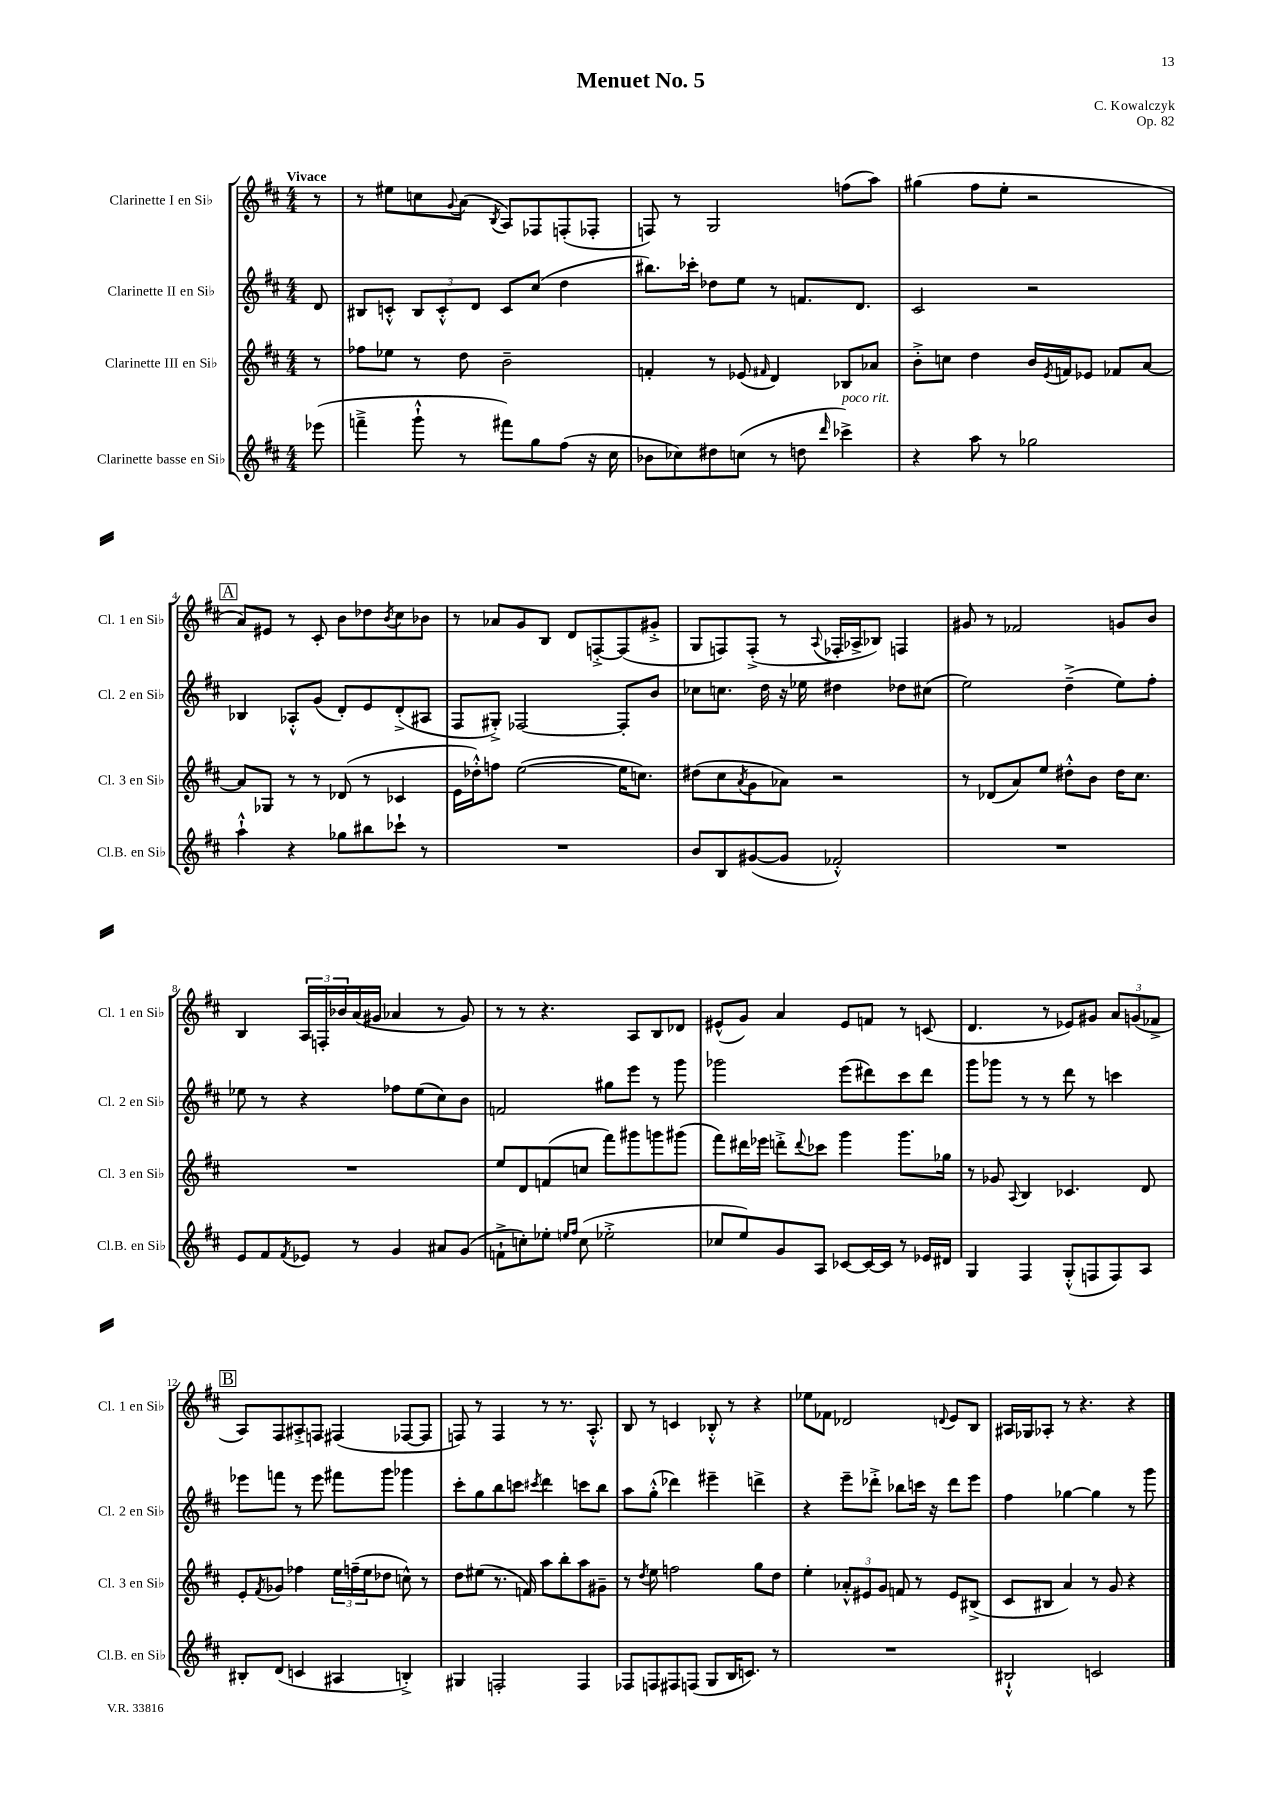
\header { title = "Menuet No. 5" composer = "C. Kowalczyk" opus = "Op. 82" }
<<
\new StaffGroup <<
\new Staff = "s0" \with { instrumentName = "Clarinette I en Sib" shortInstrumentName = "Cl. 1 en Sib" } {
    \clef treble \key d \major \numericTimeSignature \time 4/4 \partial 8 \tempo "Vivace"
    r8 |
    r8 eis''8 c''8 \appoggiatura { g'8 } a'8( \acciaccatura { b8 } a8) fes8 f8-.( fes8-. |
    f8) r8 g2 f''8( a''8) |
    gis''4( fis''8 e''8-. r2 |
    \mark \markup { \box "A" } a'8) eis'8 r8 cis'8-. b'8 des''8 \acciaccatura { b'8 } cis''8 bes'8 |
    r8 aes'8 g'8 b8 d'8 f8~-.-> f8( gis'8-.-> |
    g8 f8) f8-.->( r8 \appoggiatura { a8 } fes16-. aes16-> bes8) f4 |
    gis'8 r8 fes'2 g'8 b'8 |
    b4 \tuplet 3/2 { a16 f16-. bes'16 } a'16( gis'16 aes'4 r8 gis'8) |
    r8 r8 r4. a8 b8 des'8 |
    eis'8-^( g'8) a'4 eis'8 f'8 r8 c'8( |
    d'4. r8 ees'8) gis'8 \tuplet 3/2 { a'8 g'8( fes'8-> } |
    \mark \markup { \box "B" } a8) fis8 ais8-.-> f8 fis4( fes8~ fes8 |
    f8) r8 f4 r8 r8. a8.-.-^ |
    b8 r8 c'4 bes8-.-^ r8 r4 |
    ees''8 fes'8 des'2 \appoggiatura { d'8 } e'8 b8 |
    ais16 ges16 aes8-. r8 r4. r4 \bar "|." |
}
\new Staff = "s1" \with { instrumentName = "Clarinette II en Sib" shortInstrumentName = "Cl. 2 en Sib" } {
    \clef treble \key d \major \numericTimeSignature \time 4/4 \partial 8
    d'8 |
    bis8 c'8-.-^ \tuplet 3/2 { bis8 c'8-.-^ d'8 } c'8 cis''8( d''4 |
    bis''8.) ces'''16-. des''8 e''8 r8 f'8. d'8. |
    cis'2 r2 |
    \mark \markup { \box "A" } bes4 aes8-.-^ g'8( d'8-.) e'8 d'8-.->( ais8 |
    fis8 gis8-.->) fes2~ fes8-. b'8 |
    ces''8 c''8. d''16 r16 ees''16 dis''4 des''8 cis''8( |
    e''2) d''4--->( e''8) fis''8-. |
    ees''8 r8 r4 fes''8 ees''8( cis''8) b'8 |
    f'2 gis''8 e'''8 r8 g'''8 |
    ges'''2 e'''8( dis'''8) cis'''8 dis'''8 |
    g'''8 ges'''8 r8 r8 d'''8 r8 c'''4 |
    \mark \markup { \box "B" } ees'''8 f'''8 r8 ees'''8 fis'''8 g'''8 ges'''4 |
    cis'''8-. g''8 b''8 c'''8 \acciaccatura { cis'''8 } d'''4 c'''8 b''8 |
    a''8 g''8-.-^( des'''4) eis'''4-- d'''4-> |
    r4 e'''8-- des'''8-.-> bes''8 c'''16 r16 des'''8 e'''8 |
    fis''4 ges''4~ ges''4 r8 g'''8 \bar "|." |
}
\new Staff = "s2" \with { instrumentName = "Clarinette III en Sib" shortInstrumentName = "Cl. 3 en Sib" } {
    \clef treble \key d \major \numericTimeSignature \time 4/4 \partial 8
    r8 |
    fes''8 ees''8 r8 d''8 b'2-- |
    f'4-. r8 ees'8( \grace { fis'16 } d'4) bes8 aes'8 |
    b'8-.-> c''8 d''4 b'16 \acciaccatura { e'8 } f'16 ees'8 fes'8 a'8~ |
    \mark \markup { \box "A" } a'8 ges8 r8 r8 des'8( r8 ces'4 |
    e'16 des''16-.-^) f''8 e''2~( e''16 c''8.) |
    dis''8( cis''8 \acciaccatura { a'8 } g'8 aes'8) r2 |
    r8 des'8( a'8) e''8 dis''8-.-^ b'8 dis''16 cis''8. |
    R1 |
    e''8 d'8 f'8( c''8 fis'''8) gis'''8 g'''8 gis'''8( |
    fis'''8) dis'''16 ees'''16 d'''8-.-> \appoggiatura { d'''8 } ces'''8 g'''4 g'''8. ges''16 |
    r8 ges'8 \appoggiatura { a8 } b4 ces'4. d'8 |
    \mark \markup { \box "B" } e'8-. \acciaccatura { fis'8 } ges'8 fes''4 \tuplet 3/2 { e''16 f''16--( e''16 } des''8 c''8-^) r8 |
    d''8 eis''8( r8. f'16) a''8 b''8-. a''8 gis'8-- |
    r8 \acciaccatura { d''8 } e''8 f''2 g''8 d''8 |
    e''4-. \tuplet 3/2 { aes'8-.-^ eis'8 g'8 } f'8 r8 eis'8 bis8->( |
    cis'8 bis8 a'4) r8 g'8 r4 \bar "|." |
}
\new Staff = "s3" \with { instrumentName = "Clarinette basse en Sib" shortInstrumentName = "Cl.B. en Sib" } {
    \clef treble \key d \major \numericTimeSignature \time 4/4 \partial 8
    ees'''8( |
    f'''4---> g'''8-!-^ r8 fis'''8) g''8 fis''8( r16 cis''16 |
    bes'8 ces''8) dis''8 c''8( r8 d''8 \grace { d'''16 } ces'''4->^\markup { \italic "poco rit." }) |
    r4 a''8 r8 ges''2 |
    \mark \markup { \box "A" } a''4-!-^ r4 ges''8 bis''8 ces'''8-! r8 |
    R1 |
    b'8 b8 gis'8~( gis'8 fes'2-.-^) |
    R1 |
    e'8 fis'8 \acciaccatura { fis'8 } ees'8 r8 g'4 ais'8 g'8( |
    f'8-!-> c''8-.) ees''8-. \grace { e''16 fis''16 } c''8( ees''2-.-> |
    ces''8 e''8) g'8 a8 ces'8~ ces'16~ ces'16 r8 ees'16 dis'16 |
    g4 fis4 g8-.-^( f8 f8) a8 |
    \mark \markup { \box "B" } bis8-. d'8( c'4 ais4 b4-.->) |
    gis4 f2-. f4 |
    fes8 f8 fis8 f8( g8 b16 c'8.) r8 |
    R1 |
    bis2-!-^ c'2 \bar "|." |
}
>>
>>
